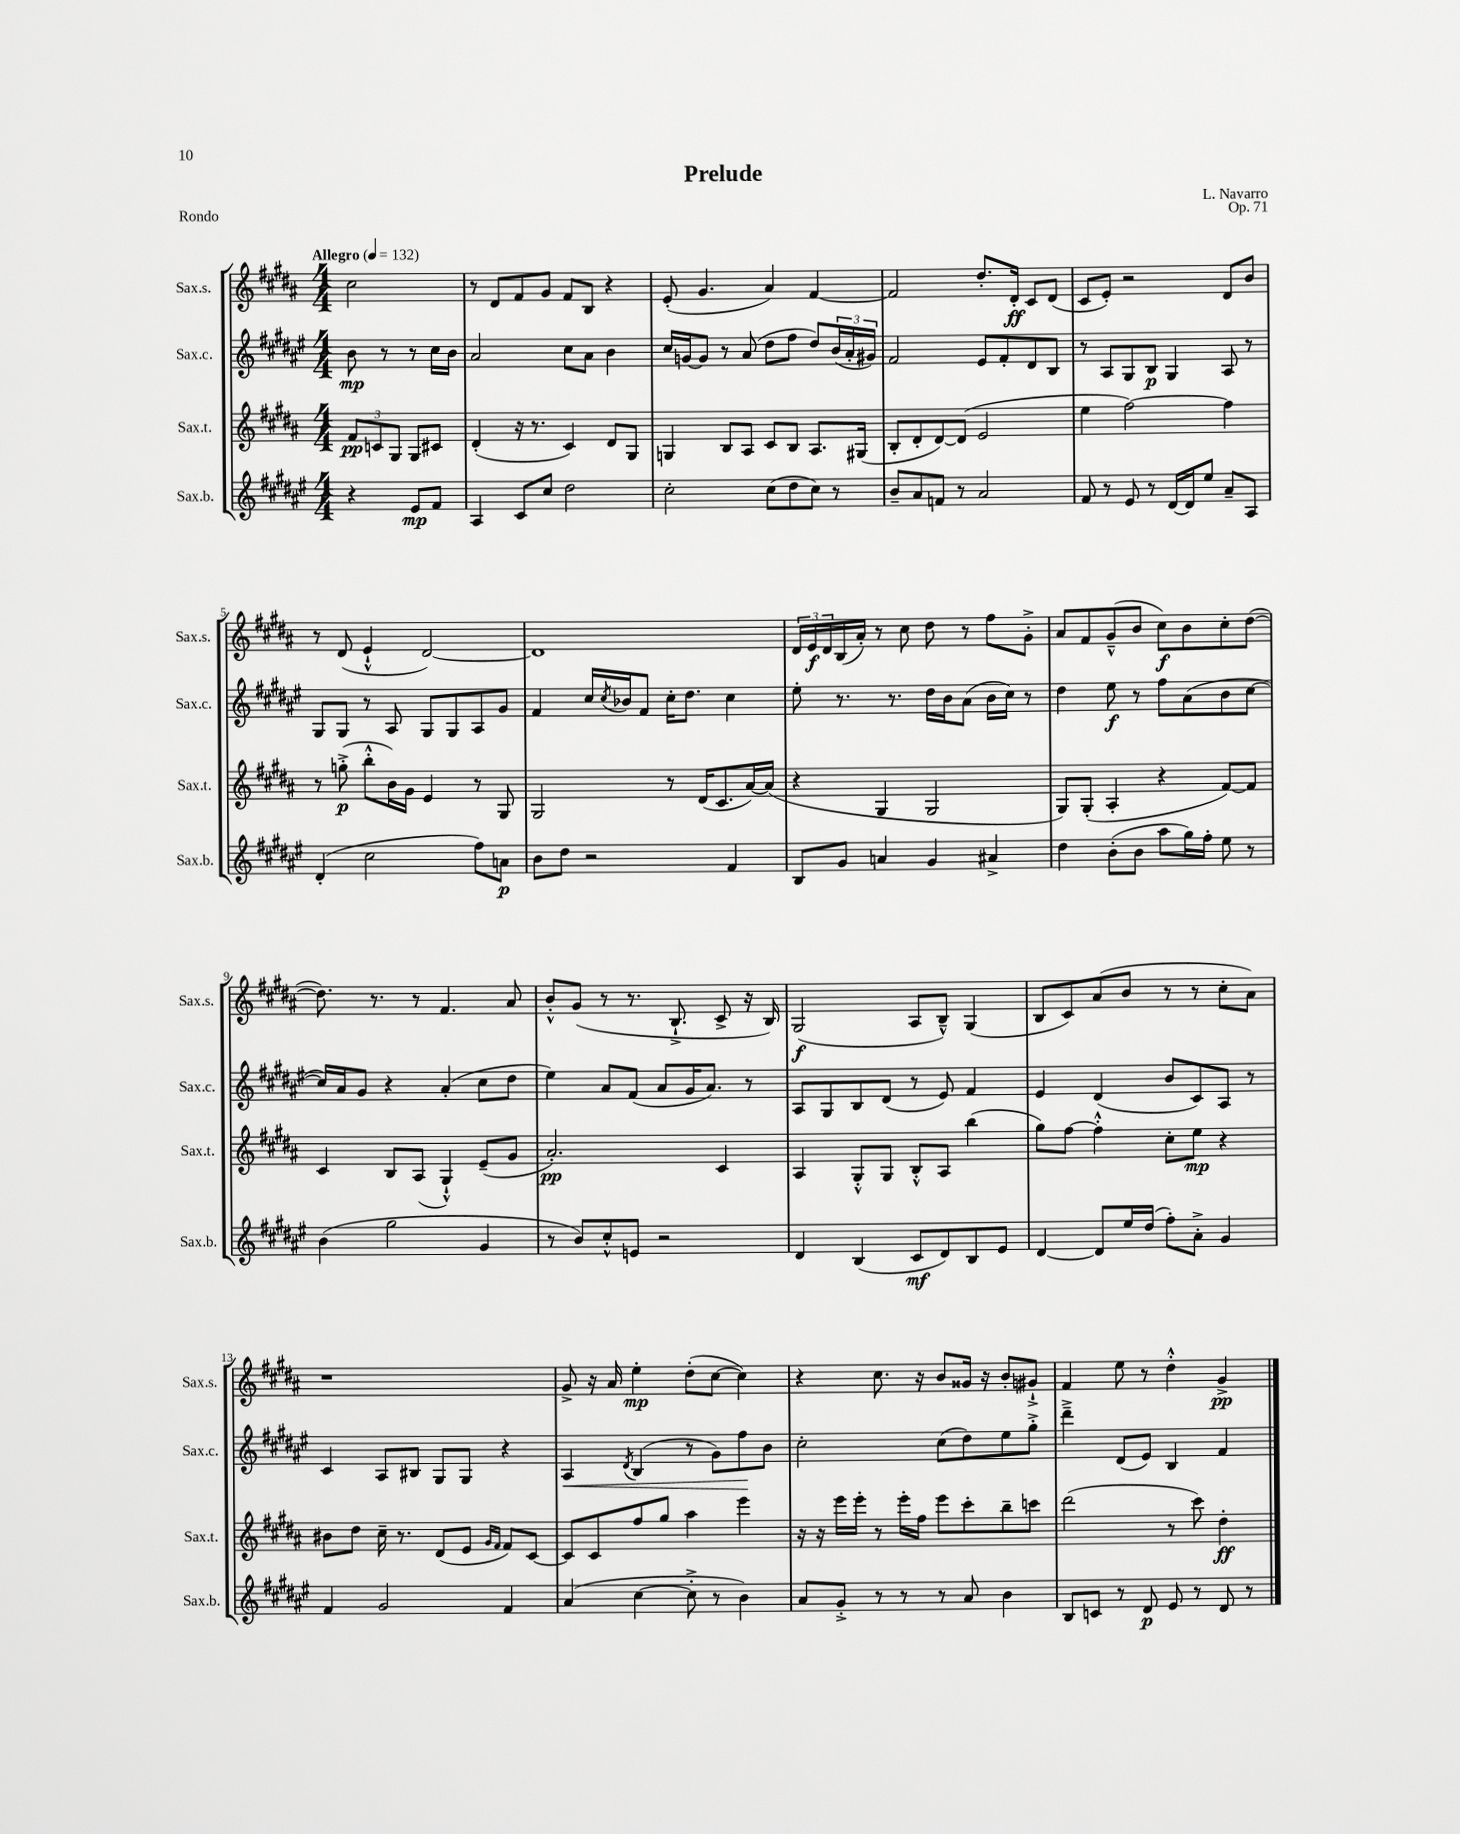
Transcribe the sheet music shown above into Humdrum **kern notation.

**kern	**dynam	**kern	**dynam	**kern	**dynam	**kern	**dynam
*part4	*part4	*part3	*part3	*part2	*part2	*part1	*part1
*staff4	*staff4	*staff3	*staff3	*staff2	*staff2	*staff1	*staff1
*I"Sax.b.	*	*I"Sax.t.	*	*I"Sax.c.	*	*I"Sax.s.	*
*I'Sax.b.	*	*I'Sax.t.	*	*I'Sax.c.	*	*I'Sax.s.	*
*clefG2	*	*clefG2	*	*clefG2	*	*clefG2	*
*k[f#c#g#d#a#e#]	*	*k[f#c#g#d#a#]	*	*k[f#c#g#d#a#e#]	*	*k[f#c#g#d#a#]	*
*M4/4	*	*M4/4	*	*M4/4	*	*M4/4	*
*MM132	*	*MM132	*	*MM132	*	*MM132	*
=	=	=	=	=	=	=	=
!	!	!	!	!	!	!LO:TX:a:B:t=Allegro	!
4r	.	12f#/L	pp	8b\	mp	2cc#\	.
.	.	12cn/	.	.	.	.	.
.	.	.	.	8r	.	.	.
.	.	12G#/J	.	.	.	.	.
8e#/L	mp	8G#/L	.	8r	.	.	.
8f#/J	.	8c#X/J	.	16cc#\LL	.	.	.
.	.	.	.	16b\JJ	.	.	.
=1	=1	=1	=1	=1	=1	=1	=1
4A#/	.	(4d#'/	.	2a#/	.	8r	.
.	.	.	.	.	.	8d#/L	.
8c#/L	.	16r	.	.	.	8f#/	.
.	.	8.r	.	.	.	.	.
8cc#/J	.	.	.	.	.	8g#/J	.
2dd#\	.	4c#/)	.	8cc#\L	.	8f#/L	.
.	.	.	.	8a#\J	.	8B/J	.
.	.	8d#/L	.	4b\	.	4r	.
.	.	8G#/J	.	.	.	.	.
=2	=2	=2	=2	=2	=2	=2	=2
2cc#'\	.	4Gn/	.	16cc#/LL	.	(8e'/	.
.	.	.	.	[16gn/J	.	.	.
.	.	.	.	8g/J]	.	4.g#/	.
.	.	8B/L	.	8r	.	.	.
.	.	8A#/J	.	(8a#/	.	.	.
(8cc#\L	.	8c#/L	.	8dd#\L	.	4a#/)	.
8dd#\	.	8B/J	.	8ff#\J	.	.	.
8cc#\J)	.	8.A#/L	.	8dd#/L)	.	[4f#/	.
8r	.	.	.	(24b/L	.	.	.
.	.	.	.	24a#'/	.	.	.
.	.	(16G#X/Jk	.	.	.	.	.
.	.	.	.	24g#X/JJ)	.	.	.
=3	=3	=3	=3	=3	=3	=3	=3
8b~/L	.	8B'/L	.	2f#/	.	2f#/]	.
8a#/	.	8d#'/	.	.	.	.	.
8fn/J	.	[8d#/)	.	.	.	.	.
8r	.	(8d#/J]	.	.	.	.	.
2a#/	.	2e/	.	8e#/L	.	8.dd#'/L	.
.	.	.	.	8f#'/	.	.	.
.	.	.	.	.	.	16d#'/Jk	ff
.	.	.	.	8d#/	.	8c#/L	.
.	.	.	.	8B/J	.	(8d#/J	.
=4	=4	=4	=4	=4	=4	=4	=4
8f#/	.	4ee\	.	8r	.	8c#/L	.
8r	.	.	.	8A#/L	.	8e'/J)	.
8e#/	.	[2ff#\)	.	8G#/	.	2r	.
8r	.	.	.	8B/J	p	.	.
[16d#/LL	.	.	.	4G#/	.	.	.
16d#/J]	.	.	.	.	.	.	.
8ee#/J	.	.	.	.	.	.	.
8a#~/L	.	4ff#\]	.	8A#/	.	8d#/L	.
8A#/J	.	.	.	8r	.	8b/J	.
!!LO:LB:g=z
=5	=5	=5	=5	=5	=5	=5	=5
(4d#'/	.	8r	.	8G#/L	.	8r	.
.	.	(8ggn'^\	p	8G#/J	.	(8d#/	.
2cc#\	.	8bb'^^\L	.	8r	.	4e`^^/	.
.	.	16b\L)	.	8A#/	.	.	.
.	.	16g#\JJ	.	.	.	.	.
.	.	4e/	.	8G#/L	.	[2d#/)	.
.	.	.	.	8G#/	.	.	.
8ff#\L)	.	8r	.	8A#/	.	.	.
8an\J	p	8G#/	.	8g#/J	.	.	.
=6	=6	=6	=6	=6	=6	=6	=6
8b\L	.	2G#/	.	4f#/	.	1d#]	.
8dd#\J	.	.	.	.	.	.	.
2r	.	.	.	16cc#/LL	.	.	.
.	.	.	.	8qcc#/	.	.	.
.	.	.	.	16b-X/J	.	.	.
.	.	.	.	8f#/J	.	.	.
.	.	8r	.	16cc#'\KL	.	.	.
.	.	.	.	8.dd#\J	.	.	.
.	.	(16d#/KL	.	.	.	.	.
.	.	8.c#/	.	.	.	.	.
4f#/	.	.	.	4cc#\	.	.	.
.	.	[16a#/L)	.	.	.	.	.
.	.	(16a#/JJ]	.	.	.	.	.
=7	=7	=7	=7	=7	=7	=7	=7
8B/L	.	4r	.	8ee#'\	.	24d#/LL	.
.	.	.	.	.	.	24e/	f
.	.	.	.	.	.	24d#/	.
8g#/J	.	.	.	8.r	.	(16B/	.
.	.	.	.	.	.	16a#'/JJ)	.
4an/	.	4G#/	.	.	.	8r	.
.	.	.	.	8.r	.	.	.
.	.	.	.	.	.	8cc#\	.
4g#/	.	2G#/	.	16dd#\LL	.	8dd#\	.
.	.	.	.	16b\J	.	.	.
.	.	.	.	(8a#\J	.	8r	.
4a#X^/	.	.	.	16b\LL	.	8ff#\L	.
.	.	.	.	16cc#\JJ)	.	.	.
.	.	.	.	8r	.	8g#'^\J	.
=8	=8	=8	=8	=8	=8	=8	=8
4dd#\	.	8G#/L)	.	4dd#\	.	8a#/L	.
.	.	(8G#'/J	.	.	.	8f#/	.
(8b'\L	.	4A#'/	.	8ee#\	f	(8g#~^^/	.
8b\J	.	.	.	8r	.	8b/J	.
8aa#\L	.	4r	.	8ff#\L	.	8cc#\L)	f
16gg#\L)	.	.	.	(8a#\	.	8b\	.
16ff#'\JJ	.	.	.	.	.	.	.
8ee#\	.	[8f#/L)	.	8b\	.	8cc#'\	.
8r	.	8f#/J]	.	[8cc#\J	.	([8dd#\J	.
!!LO:LB:g=z
=9	=9	=9	=9	=9	=9	=9	=9
(4b\	.	4c#/	.	16cc#/LL])	.	8.dd#\])	.
.	.	.	.	16a#/J	.	.	.
.	.	.	.	8g#/J	.	.	.
.	.	.	.	.	.	8.r	.
2gg#\	.	8B/L	.	4r	.	.	.
.	.	(8A#/J	.	.	.	8r	.
.	.	4G#`^^/)	.	(4a#'/	.	4.f#/	.
4g#/	.	(8e~/L	.	8cc#\L	.	.	.
.	.	8g#/J	.	8dd#\J	.	8a#/	.
=10	=10	=10	=10	=10	=10	=10	=10
8r	.	2.a#'/)	pp	4ee#\)	.	8b'^^/L	.
8b/L)	.	.	.	.	.	(8g#/J	.
8cc#'^^/	.	.	.	8a#/L	.	8r	.
8en/J	.	.	.	(8f#/J	.	8.r	.
2r	.	.	.	8a#/L	.	.	.
.	.	.	.	.	.	8.B`^/	.
.	.	.	.	16g#/K	.	.	.
.	.	.	.	8.a#/J)	.	.	.
.	.	4c#/	.	.	.	8c#^/	.
.	.	.	.	8r	.	16r	.
.	.	.	.	.	.	16B/)	.
=11	=11	=11	=11	=11	=11	=11	=11
4d#/	.	4A#/	.	8A#/L	.	(2G#/	f
.	.	.	.	8G#/	.	.	.
(4B/	.	8G#'^^/L	.	8B/	.	.	.
.	.	8G#/J	.	(8d#/J	.	.	.
8c#/L	mf	8B'^^/L	.	8r	.	8A#/L	.
8d#/)	.	8A#/J	.	8e#/)	.	8B~^^/J)	.
8B/	.	(4bb\	.	4f#/	.	(4G#/	.
8e#/J	.	.	.	.	.	.	.
=12	=12	=12	=12	=12	=12	=12	=12
[4d#/	.	8gg#\L)	.	4e#/	.	8B/L	.
.	.	[8ff#\J	.	.	.	8c#/)	.
8d#/L]	.	4ff#'^^\]	.	(4d#/	.	(8a#/	.
16ee#/L	.	.	.	.	.	8b/J	.
(16dd#/JJ	.	.	.	.	.	.	.
8ff#'\L)	.	8cc#'\L	.	8b/L	.	8r	.
8a#'^\J	.	8ee\J	mp	8c#/)	.	8r	.
4g#/	.	4r	.	8A#/J	.	8cc#'\L	.
.	.	.	.	8r	.	8a#\J)	.
!!LO:LB:g=z
=13	=13	=13	=13	=13	=13	=13	=13
4f#/	.	8b#X\L	.	4c#/	.	1r	.
.	.	8dd#\J	.	.	.	.	.
2g#/	.	16cc#~\	.	8A#/L	.	.	.
.	.	8.r	.	.	.	.	.
.	.	.	.	8B#X/J	.	.	.
.	.	(8d#/L	.	8G#/L	.	.	.
.	.	8e/J	.	8G#/J	.	.	.
.	.	16qqg#/LL	.	.	.	.	.
.	.	16qqf#/JJ	.	.	.	.	.
4f#/	.	8f#/L)	.	4r	.	.	.
.	.	[8c#/J	.	.	.	.	.
=14	=14	=14	=14	=14	=14	=14	=14
!	!	!	!	!	!LO:HP:b	!	!
(4a#/	.	8c#/L]	.	4A#/	<	8g#^/	.
.	.	8c#/	.	.	.	16r	.
.	.	.	.	.	.	16a#/	.
.	.	.	.	8qd#/	.	.	.
[4cc#\	.	8ff#/	.	(4B/	.	4ee'\	mp
.	.	8gg#/J	.	.	.	.	.
8cc#'^\]	.	4aa#\	.	8r	.	(8dd#'\L	.
8r	.	.	.	8g#\L)	.	[8cc#\J	.
4b\)	.	4eee\	.	8ff#\	.	4cc#\])	.
.	.	.	.	8b\J	[	.	.
=15	=15	=15	=15	=15	=15	=15	=15
8a#/L	.	16r	.	2cc#'\	.	4r	.
.	.	16r	.	.	.	.	.
8g#'^/J	.	16eee\LL	.	.	.	.	.
.	.	16eee'\JJ	.	.	.	.	.
8r	.	8r	.	.	.	8.cc#\	.
8r	.	16eee'\LL	.	.	.	.	.
.	.	16ff#\JJ	.	.	.	16r	.
8r	.	8eee\L	.	(8cc#\L	.	8b/L	.
8a#/	.	8ccc#'\	.	8dd#\)	.	16g##X/Jk	.
.	.	.	.	.	.	16r	.
4b\	.	8bb~\	.	8ee#\	.	8b'/L	.
.	.	8cccn\J	.	8gg#'^\J	.	8g#X`^/J	.
=16	=16	=16	=16	=16	=16	=16	=16
8B/L	.	(2ddd#\	.	4ddd#~^\	.	4f#/	.
8cn/J	.	.	.	.	.	.	.
8r	.	.	.	(8d#/L	.	8ee\	.
8d#/	p	.	.	8e#/J)	.	8r	.
8e#/	.	8r	.	4B/	.	4dd#'^^\	.
8r	.	8ccc#\)	.	.	.	.	.
8d#/	.	4dd#'\	ff	4f#/	.	4g#^/	pp
8r	.	.	.	.	.	.	.
==	==	==	==	==	==	==	==
*-	*-	*-	*-	*-	*-	*-	*-
